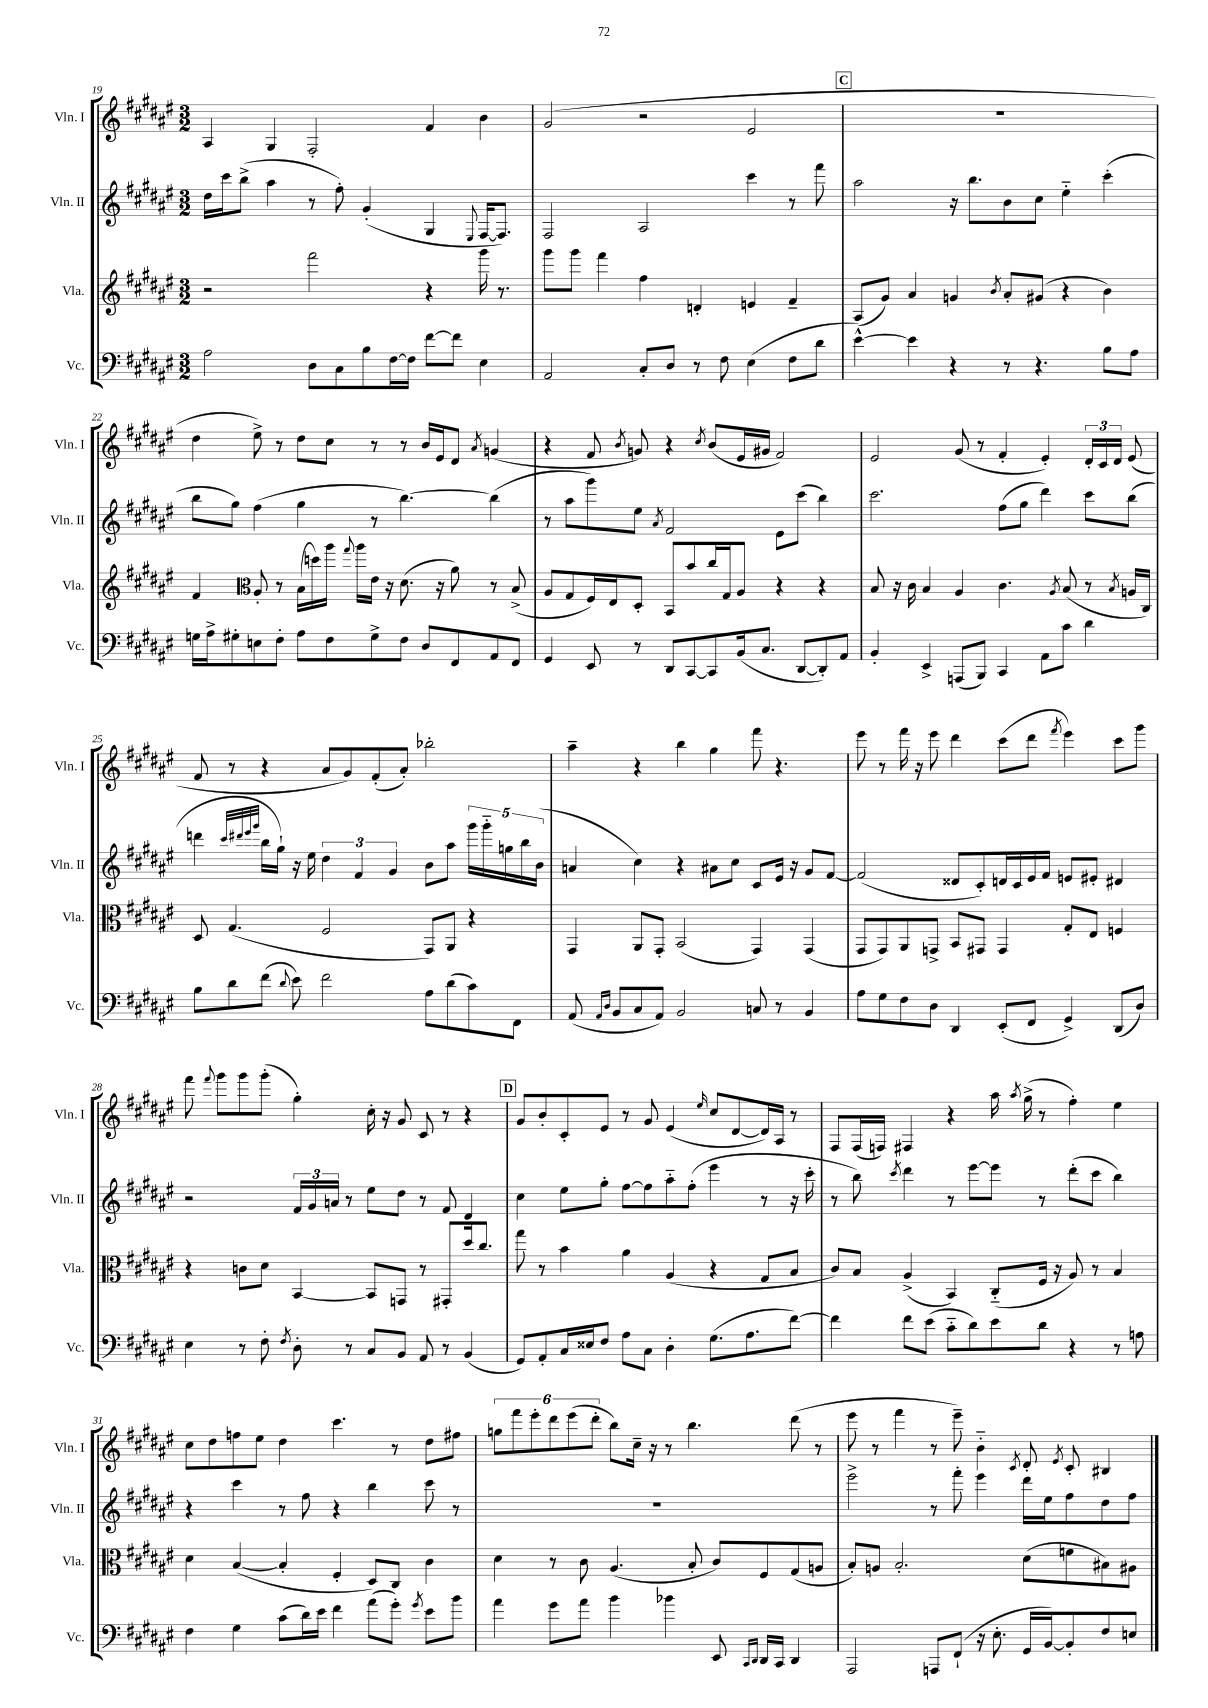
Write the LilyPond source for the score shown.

<<
\new StaffGroup <<
\new Staff = "s0" \with { instrumentName = "Vln. I" shortInstrumentName = "Vln. I" } {
    \clef treble \key fis \major \numericTimeSignature \time 3/2
    \autoBeamOff ais4 gis4 fis2-. fis'4 b'4 |
    gis'2( r2 eis'2 |
    \mark \markup { \box "C" } R1. |
    dis''4 eis''8->) r8 dis''8[ cis''8] r8 r8 b'16[ eis'16 dis'8] \acciaccatura { ais'8 } g'4( |
    r4 fis'8 \acciaccatura { b'8 } g'8) r4 \acciaccatura { cis''8 } b'8[( eis'16 gis'16] fis'2) |
    eis'2 gis'8( r8 fis'4-. eis'4-.) \tuplet 3/2 { dis'16[-. cis'16 dis'16] } eis'8( |
    fis'8 r8 r4 ais'8[ gis'8) fis'8-.( ais'8]-.) bes''2-. |
    ais''4-- r4 b''4 gis''4 fis'''8 r4. |
    eis'''8 r8 fis'''16 r16 eis'''8 dis'''4 cis'''8[( dis'''8] \acciaccatura { fis'''8 } eis'''4) cis'''8[ gis'''8] |
    fis'''8 \appoggiatura { fis'''8 } gis'''8[ gis'''8 gis'''8]-.( gis''4-.) cis''16-. r16 gis'8 cis'8 r8 r4 |
    \mark \markup { \box "D" } gis'8[ b'8-. cis'8-. eis'8] r8 gis'8 eis'4( \grace { eis''16 } cis''8[ dis'8~ dis'16) ais16] r8 |
    fis8[ fis16( f16]) fis4 r4 ais''16 \acciaccatura { ais''8 } gis''16->( r8 fis''4-.) eis''4 |
    cis''8[ dis''8 f''8 eis''8] dis''4 cis'''4. r8 dis''8[ fis''8] |
    \tuplet 6/4 { g''8[ fis'''8 eis'''8-. dis'''8 eis'''8( dis'''8]-. } b''8[) cis''16]-- r16 r8 b''4. dis'''8( r8 |
    eis'''8 r8 fis'''4 r8 eis'''8--) b'4-_ \acciaccatura { cis'8 } dis'8-. \acciaccatura { eis'8 } cis'8-. bis4 \bar "|." |
}
\new Staff = "s1" \with { instrumentName = "Vln. II" shortInstrumentName = "Vln. II" } {
    \clef treble \key fis \major \numericTimeSignature \time 3/2
    \autoBeamOff dis''16[ cis'''16 b''8]->( ais''4 r8 fis''8-.) gis'4-.( gis4 \appoggiatura { eis8 } fis16[~ fis8.]) |
    fis2 ais2 cis'''4 r8 fis'''8 |
    \mark \markup { \box "C" } ais''2 r16 b''8.[ b'8 cis''8] eis''4-_ cis'''4-.( |
    b''8[ gis''8]) fis''4( gis''4 r8 b''4.~) b''4( |
    r8 ais''8[ gis'''8) eis''8] \acciaccatura { ais'8 } fis'2 eis'8[ cis'''8]( b''4) |
    cis'''2. fis''8[( gis''8] dis'''4) cis'''8[ b''8]( |
    d'''4 \grace { cis'''32[ dis'''32 eis'''32 gis'''32] } b''16[ gis''16]-!) r16 eis''16 \tuplet 3/2 { dis''4 fis'4 gis'4 } b'8[ ais''8] \tuplet 5/4 { gis'''16[ gis'''16-_ g''16 b''16 b'16]( } |
    a'4 cis''4) r4 ais'8[ cis''8] cis'8[ eis'16] r16 gis'8[ fis'8]~ |
    fis'2( disis'8[ cis'8-.) d'16 cis'16 eis'16 fis'16] e'8[ eis'8]-. dis'4 |
    r2 \tuplet 3/2 { fis'16[ gis'16 a'16] } r8 eis''8[ dis''8] r8 fis'8 dis'4 |
    \mark \markup { \box "D" } cis''4 eis''8[ gis''8]-. fis''8[~ fis''8 ais''8-_ fis''8]-.( eis'''4 r8 r16 cis'''16-. |
    r8 b''8) \acciaccatura { cis'''8 } dis'''4 r8 eis'''8[~ eis'''8] r8 dis'''8[-.( cis'''8] b''4) |
    r4 cis'''4 r8 fis''8 r4 b''4 cis'''8 r8 |
    R1. |
    eis'''2-> r8 fis'''8-. eis'''4 dis'''16[ eis''16 fis''8 dis''8 fis''8] \bar "|." |
}
\new Staff = "s2" \with { instrumentName = "Vla." shortInstrumentName = "Vla." } {
    \clef treble \key fis \major \numericTimeSignature \time 3/2
    \autoBeamOff r2 fis'''2 r4 gis'''16 r8. |
    gis'''8[ gis'''8] fis'''4 fis''4 d'4-. e'4 fis'4-- |
    \mark \markup { \box "C" } ais8[( gis'8]) ais'4 g'4 \acciaccatura { b'8 } ais'8[-. gis'8]( r4 b'4) |
    fis'4 \clef alto ais8-. r8 b16[( d''16) ais''16] \appoggiatura { gis''8 } ais''16[ eis'16] r16 dis'8.( r16 ais'8) r8 b8->( |
    ais8[ gis8 fis16) eis16 dis8]-. b,8[ b'8 cis''16 gis16 ais8] r4 r4 |
    b8 r16 cis'16 b4 ais4 cis'4. \acciaccatura { ais8 } b8( r8 \acciaccatura { b8 } a16[ cis16]) |
    dis8 gis4.( fis2 gis,8[) ais,8] r4 |
    gis,4 ais,8[ gis,8]-. b,2( gis,4) gis,4( |
    gis,8[ gis,8) ais,8 g,8]-> b,8[ gis,8] gis,4 gis8[-. eis8] f4 |
    r4 c'8[ dis'8] b,4~ b,8[ g,8] r8 gis,8[-. dis''16 cis''8.] |
    \mark \markup { \box "D" } gis''8 r8 b'4 ais'4 ais4( r4 gis8[ b8] |
    cis'8[) b8] ais4->( b,4) cis8[-_( fis16] r16 ais8) r8 b4 |
    dis'4 b4~( b4-. fis4-. dis8[) cis8] cis'4 |
    dis'4 r8 cis'8 ais4.( b8-. cis'8[) fis8 gis8( a8] |
    b8[-.) a8] b2.-. dis'8[( f'8 bis8) ais8] \bar "|." |
}
\new Staff = "s3" \with { instrumentName = "Vc." shortInstrumentName = "Vc." } {
    \clef bass \key fis \major \numericTimeSignature \time 3/2
    \autoBeamOff ais2 dis8[ cis8 b8 fis16~ fis16] fis'8[~ fis'8] eis4 |
    ais,2 cis8[-. dis8] r8 fis8 eis4( fis8[ dis'8] |
    \mark \markup { \box "C" } eis'4~-^) eis'4 r4 r8 r4. b8[ ais8] |
    g16[ ais16-> gis8-. e8 fis8]-. ais8[ fis8 gis8-> fis8] dis8[ fis,8 ais,8 fis,8] |
    gis,4 eis,8 r8 dis,8[ cis,8~ cis,8 b,16( cis8.] dis,8[~ dis,8-.) ais,8] |
    b,4-. eis,4-> a,,8[( b,,8]) cis,4 ais,8[ cis'8] dis'4 |
    b8[ dis'8 fis'8]( \appoggiatura { dis'8 } eis'8) fis'2 ais8[ dis'8( cis'8) fis,8] |
    ais,8( \grace { ais,16[ dis16] } b,8[ cis8 ais,8]) b,2 c8 r8 b,4 |
    ais8[ gis8 fis8 dis8] dis,4 eis,8[-.( fis,8] gis,4->) dis,8[( dis8]) |
    eis4 r8 fis8-. \acciaccatura { fis8 } dis8-. r8 cis8[ b,8] ais,8 r8 b,4( |
    \mark \markup { \box "D" } gis,8[) ais,8-. cis16 eisis16 fis8] ais8[ cis8] dis4-. gis8.[( ais8. fis'8]~) |
    fis'4 fis'8[ eis'8]( cis'8[-_ dis'8) eis'8 dis'8] r4 r8 a8 |
    fis4 gis4 cis'8[( dis'16) eis'16] fis'4 ais'8[( gis'8]-.) \acciaccatura { gis'8 } eis'8[ b'8] |
    ais'4 gis'8[ ais'8] b'4 bes'4 eis,8 \grace { cis,16[ dis,16] } dis,16[ cis,16] dis,4 |
    ais,,2 a,,8[ fis,8]-!( r16 eis8.-. gis,16[ b,16~) b,8-. fis8 e8] \bar "|." |
}
>>
>>
\layout { \context { \Score currentBarNumber = #19 } }
